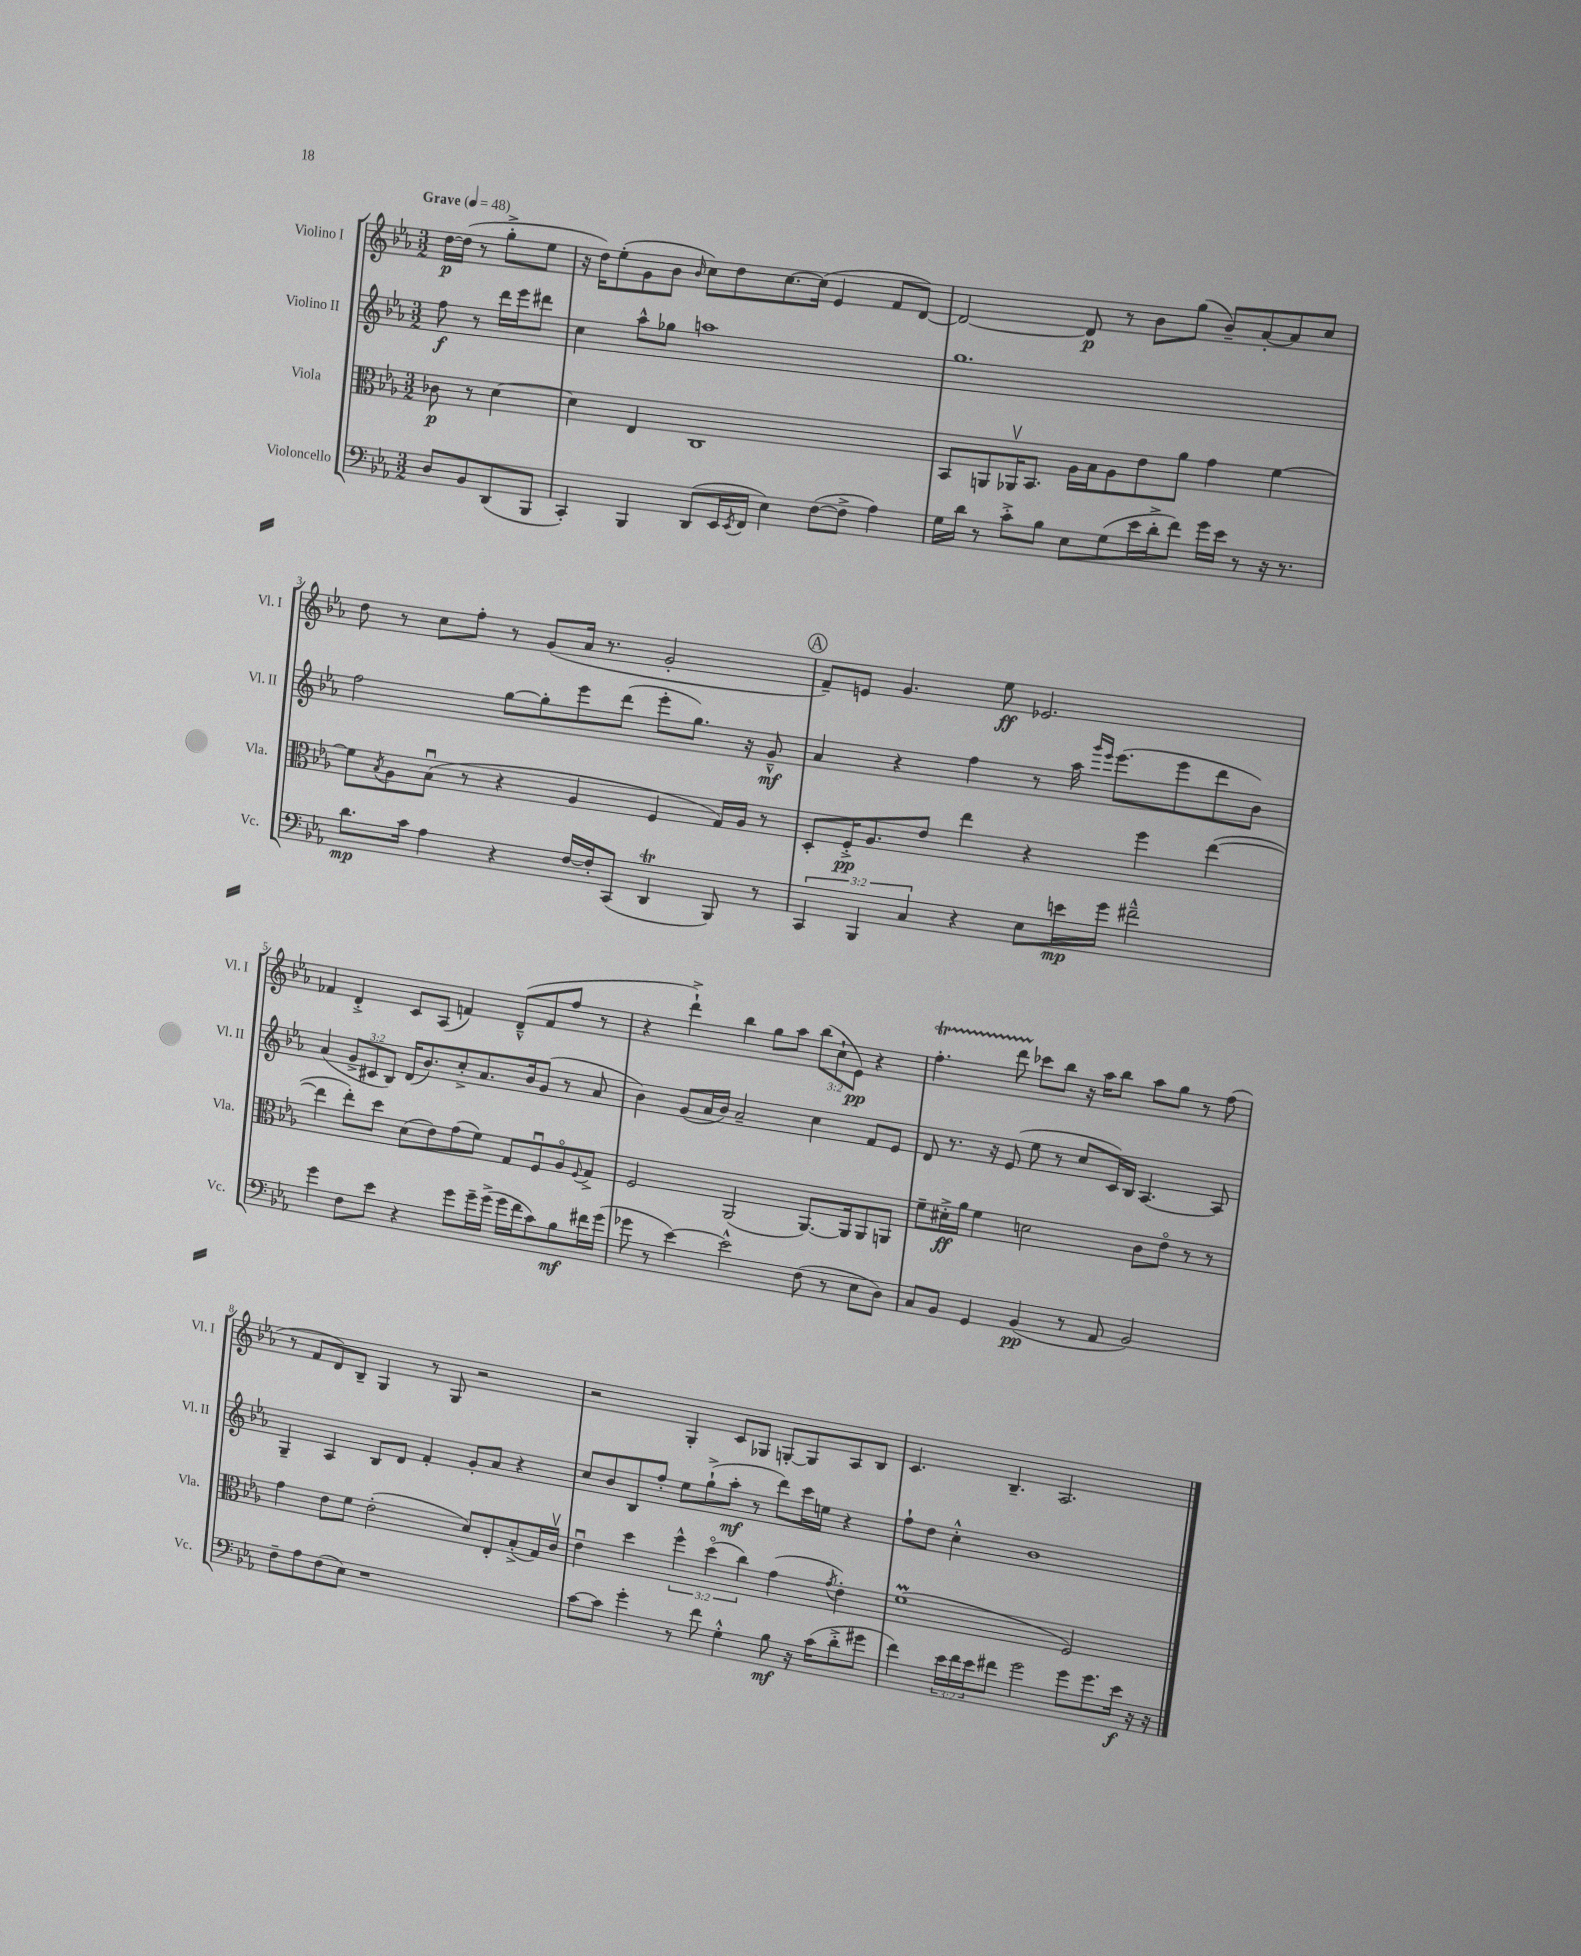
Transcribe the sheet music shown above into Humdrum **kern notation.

**kern	**dynam	**kern	**dynam	**kern	**dynam	**kern	**dynam
*part4	*part4	*part3	*part3	*part2	*part2	*part1	*part1
*staff4	*staff4	*staff3	*staff3	*staff2	*staff2	*staff1	*staff1
*I"Violoncello	*	*I"Viola	*	*I"Violino II	*	*I"Violino I	*
*I'Vc.	*	*I'Vla.	*	*I'Vl. II	*	*I'Vl. I	*
*clefF4	*	*clefC3	*	*clefG2	*	*clefG2	*
*k[b-e-a-]	*	*k[b-e-a-]	*	*k[b-e-a-]	*	*k[b-e-a-]	*
*M3/2	*	*M3/2	*	*M3/2	*	*M3/2	*
*MM48	*	*MM48	*	*MM48	*	*MM48	*
=	=	=	=	=	=	=	=
!	!	!	!	!	!	!LO:TX:a:B:t=Grave	!
8D/L	.	8c-X\	p	8ff\	f	[16dd\LL	p
.	.	.	.	.	.	(16dd\JJ]	.
8BB-/	.	8r	.	8r	.	8r	.
(8DD/	.	[4d\	.	16ddd\LL	.	8gg'^\L	.
.	.	.	.	16eee-\J	.	.	.
8BBB-/J	.	.	.	8ddd#X\J	.	8ee-\J	.
=1	=1	=1	=1	=1	=1	=1	=1
4CC'/)	.	4d\]	.	4cc\	.	16r	.
.	.	.	.	.	.	16dd\KL)	.
.	.	.	.	.	.	(8ee-'\	.
4BBB-/	.	4E-/	.	8aa-^^\L	.	8g\	.
.	.	.	.	8gg-X\J	.	8b-\J	.
.	.	.	.	.	.	16qqb-/	.
(8DD/L	.	1C	.	1aan	.	8cc\L)	.
16EE-/L	.	.	.	.	.	8dd\	.
8qEE-/	.	.	.	.	.	.	.
16FF/JJ	.	.	.	.	.	.	.
4E-\)	.	.	.	.	.	[8.cc\	.
.	.	.	.	.	.	(16cc\Jk]	.
([8F\L	.	.	.	.	.	4e-/	.
8F^\J]	.	.	.	.	.	.	.
4A-\)	.	.	.	.	.	8f/L	.
.	.	.	.	.	.	[8d/J)	.
=2	=2	=2	=2	=2	=2	=2	=2
16G\LL	.	8BB-/L	.	1.gg	.	2d/_	.
16d\JJ	.	.	.	.	.	.	.
8r	.	8AAn/	.	.	.	.	.
8c'^\L	.	16AA-Xv/K	.	.	.	.	.
.	.	8.BB-/J	.	.	.	.	.
8B-\J	.	.	.	.	.	.	.
8E-\L	.	16A-\LL	.	.	.	8d/]	p
.	.	16B-\J	.	.	.	.	.
(8G\	.	8A-\	.	.	.	8r	.
16e-\L	.	8e-\	.	.	.	8b-\L	.
16d'^\J	.	.	.	.	.	.	.
8f\J)	.	8a-\J	.	.	.	(8gg\J	.
16g\LL	.	4g\	.	.	.	8b-~/L)	.
16e-\JJ	.	.	.	.	.	.	.
8r	.	.	.	.	.	[8a-'/	.
16r	.	[4f\	.	.	.	8a-/]	.
8.r	.	.	.	.	.	.	.
.	.	.	.	.	.	8cc/J	.
!!LO:LB:g=z
=3	=3	=3	=3	=3	=3	=3	=3
8.d\L	mp	8f\L]	.	2ff\	.	8dd\	.
.	.	8qB-/	.	.	.	.	.
.	.	8A-\	.	.	.	8r	.
16c\Jk	.	.	.	.	.	.	.
4A-\	.	(8B-u\J	.	.	.	8cc\L	.
.	.	8r	.	.	.	8ff'\J	.
4r	.	4r	.	[8gg\L	.	8r	.
.	.	.	.	8gg'\]	.	(8g/L	.
[16F/LL	.	4A-/	.	8eee-\	.	16a-/Jk	.
16F'/J]	.	.	.	.	.	8.r	.
(8CC/J	.	.	.	(8ddd\J	.	.	.
4DDt/	.	4F/	.	8eee-'\L	.	2g'/	.
.	.	.	.	8.gg\J)	.	.	.
8BBB-/)	.	16G/LL)	.	.	.	.	.
.	.	16A-/JJ	.	16r	.	.	.
8r	.	8r	.	8g~^^/	mf	.	.
!!LO:REH:place=s1:t=A
=4	=4	=4	=4	=4	=4	=4	=4
6CC/	.	8D'/L	.	4a-/	.	8f~/L)	.
.	.	16F'^/K	pp	.	.	8en/J	.
6BBB-/	.	.	.	.	.	.	.
.	.	8.A-/	.	.	.	.	.
.	.	.	.	4r	.	4.g/	.
6C/	.	.	.	.	.	.	.
.	.	8e-/J	.	.	.	.	.
4r	.	4ee-\	.	4ff\	.	.	.
.	.	.	.	.	.	8ee-\	ff
8E-\L	.	4r	.	8r	.	2.e-X/	.
16en\L	mp	.	.	16aa-\	.	.	.
.	.	.	.	16qqggg/LL	.	.	.
.	.	.	.	16qqeee-/JJ	.	.	.
16g\JJ	.	.	.	(8.eee-\L	.	.	.
2f#X~^^\	.	4ff\	.	.	.	.	.
.	.	.	.	8eee-\	.	.	.
.	.	([4ee-\	.	8ddd\	.	.	.
.	.	.	.	8b-\J)	.	.	.
!!LO:LB:g=z
=5	=5	=5	=5	=5	=5	=5	=5
4g\	.	4ee-\]	.	(4a-/	.	4f-X/	.
8F\L	.	8ee-'\L)	.	12g^/L	.	4d'^/	.
.	.	.	.	12c#X/	.	.	.
8e-\J	.	8dd\J	.	.	.	.	.
.	.	.	.	12B-/J)	.	.	.
4r	.	(8d\L	.	(16d/KL	.	8c/L	.
.	.	.	.	8.b-/)	.	.	.
.	.	8e-\)	.	.	.	(8A-/J	.
8g\L	.	(8g\	.	8cc'^/	.	4fn/)	.
16g~\L	.	8f\J)	.	8.a-/	.	.	.
(16g^\JJ	.	.	.	.	.	.	.
16g\LL	.	8G/L	.	.	.	(8d~^^/L	.
16f\J	.	.	.	16b-/k	.	.	.
8c\)	.	8Fu/	.	(8g/J	.	8f/	.
8B-\	mf	8A-/	.	8r	.	8ff/J	.
.	.	8qqF/	.	.	.	.	.
16f#X\L	.	8G^/J	.	8a-/	.	8r	.
(16g\JJ	.	.	.	.	.	.	.
=6	=6	=6	=6	=6	=6	=6	=6
8g-X\	.	2F/	.	4b-\)	.	4r	.
8r	.	.	.	.	.	.	.
[4e-\)	.	.	.	(8g/L	.	4ddd`^\)	.
.	.	.	.	16a-/L	.	.	.
.	.	.	.	16b-/JJ)	.	.	.
2e-^^\]	.	(2AA-/	.	2a-~/	.	4bb-\	.
.	.	.	.	.	.	8gg\L	.
.	.	.	.	.	.	8aa-\J	.
(8F\	.	[8.AA-/L)	.	4cc\	.	(12bb-\L	.
.	.	.	.	.	.	12cc`\	.
8r	.	.	.	.	.	.	.
.	.	.	.	.	.	12e-\J)	pp
.	.	16AA-/k]	.	.	.	.	.
8E-\L	.	8AA-/	.	8f/L	.	4r	.
8D\J)	.	8AAn/J	.	8e-/J	.	.	.
=7	=7	=7	=7	=7	=7	=7	=7
8C/L	.	8f~\L	.	8d/	.	4.ffT'\	.
8BB-/J	.	16d#X'^\L	ff	8.r	.	.	.
.	.	16a-\JJ	.	.	.	.	.
4GG/	.	4f\	.	.	.	.	.
.	.	.	.	16r	.	.	.
.	.	.	.	(8e-/	.	8dddTTT\	.
(4BB-/	pp	2dn\	.	8ee-\	.	8ccc-X\L	.
.	.	.	.	8r	.	8bb-\J	.
8r	.	.	.	8cc/L	.	16r	.
.	.	.	.	.	.	16aa-\KL	.
8AA-/	.	.	.	16c/L)	.	8bb-\J	.
.	.	.	.	16B-/JJ	.	.	.
2BB-/)	.	8c\L	.	[4.A-/	.	8aa-\L	.
.	.	8e-\J	.	.	.	8gg\J	.
.	.	8r	.	.	.	8r	.
.	.	8r	.	8A-/]	.	(8ff\	.
!!LO:LB:g=z
=8	=8	=8	=8	=8	=8	=8	=8
8F~\L	.	4g\	.	4G~/	.	8r	.
8A-\	.	.	.	.	.	8f/L	.
(8F\	.	8e-\L	.	4A-/	.	8d/)	.
8E-\J)	.	8f\J	.	.	.	8B-~/J	.
1r	.	(2e-'\	.	8B-/L	.	4G/	.
.	.	.	.	8d/J	.	.	.
.	.	.	.	4f'/	.	8r	.
.	.	.	.	.	.	8G/	.
.	.	8d/L)	.	8g'/L	.	2r	.
.	.	8E-'/	.	8a-/J	.	.	.
.	.	(8B-'^/	.	4r	.	.	.
.	.	16G/L)	.	.	.	.	.
.	.	16cv/JJ	.	.	.	.	.
=9	=9	=9	=9	=9	=9	=9	=9
[8c\L	.	4e-u\	.	8cc/L	.	2r	.
8c\J]	.	.	.	8b-/	.	.	.
4g'\	.	4dd\	.	8B-/	.	.	.
.	.	.	.	8ff'/J	.	.	.
8r	.	6ff^^\	.	8ee-\L	.	4G'/	.
8f\	.	.	.	(8gg`^\	.	.	.
.	.	(6dd\	.	.	.	.	.
4G'^^\	.	.	.	8aa-'\J	mf	8c/L	.
.	.	6cc\)	.	.	.	.	.
.	.	.	.	8r	.	8G-X/J	.
8B-\	mf	(4g\	.	8ddd\L)	.	[8Gn'/L	.
16r	.	.	.	16ccc\L	.	8G/]	.
(16c\KL	.	.	.	16een\JJ	.	.	.
.	.	8qg/	.	.	.	.	.
8d'^\	.	4e-'\)	.	4r	.	8A-/	.
8g#X\J	.	.	.	.	.	8B-/J	.
=10	=10	=10	=10	=10	=10	=10	=10
4f\)	.	(1fM	.	8ff`\L	.	4.c/	.
.	.	.	.	8dd\J	.	.	.
24e-\LL	.	.	.	4cc'^^\	.	.	.
24f\	.	.	.	.	.	.	.
24e-\J	.	.	.	.	.	.	.
8f#X\J	.	.	.	.	.	4.B-~/	.
2g\	.	.	.	1b-	.	.	.
.	.	.	.	.	.	2.A-/	.
8g\L	.	2F/)	.	.	.	.	.
8.g\	.	.	.	.	.	.	.
16e-\Jk	f	.	.	.	.	.	.
16r	.	.	.	.	.	.	.
16r	.	.	.	.	.	.	.
==	==	==	==	==	==	==	==
*-	*-	*-	*-	*-	*-	*-	*-
